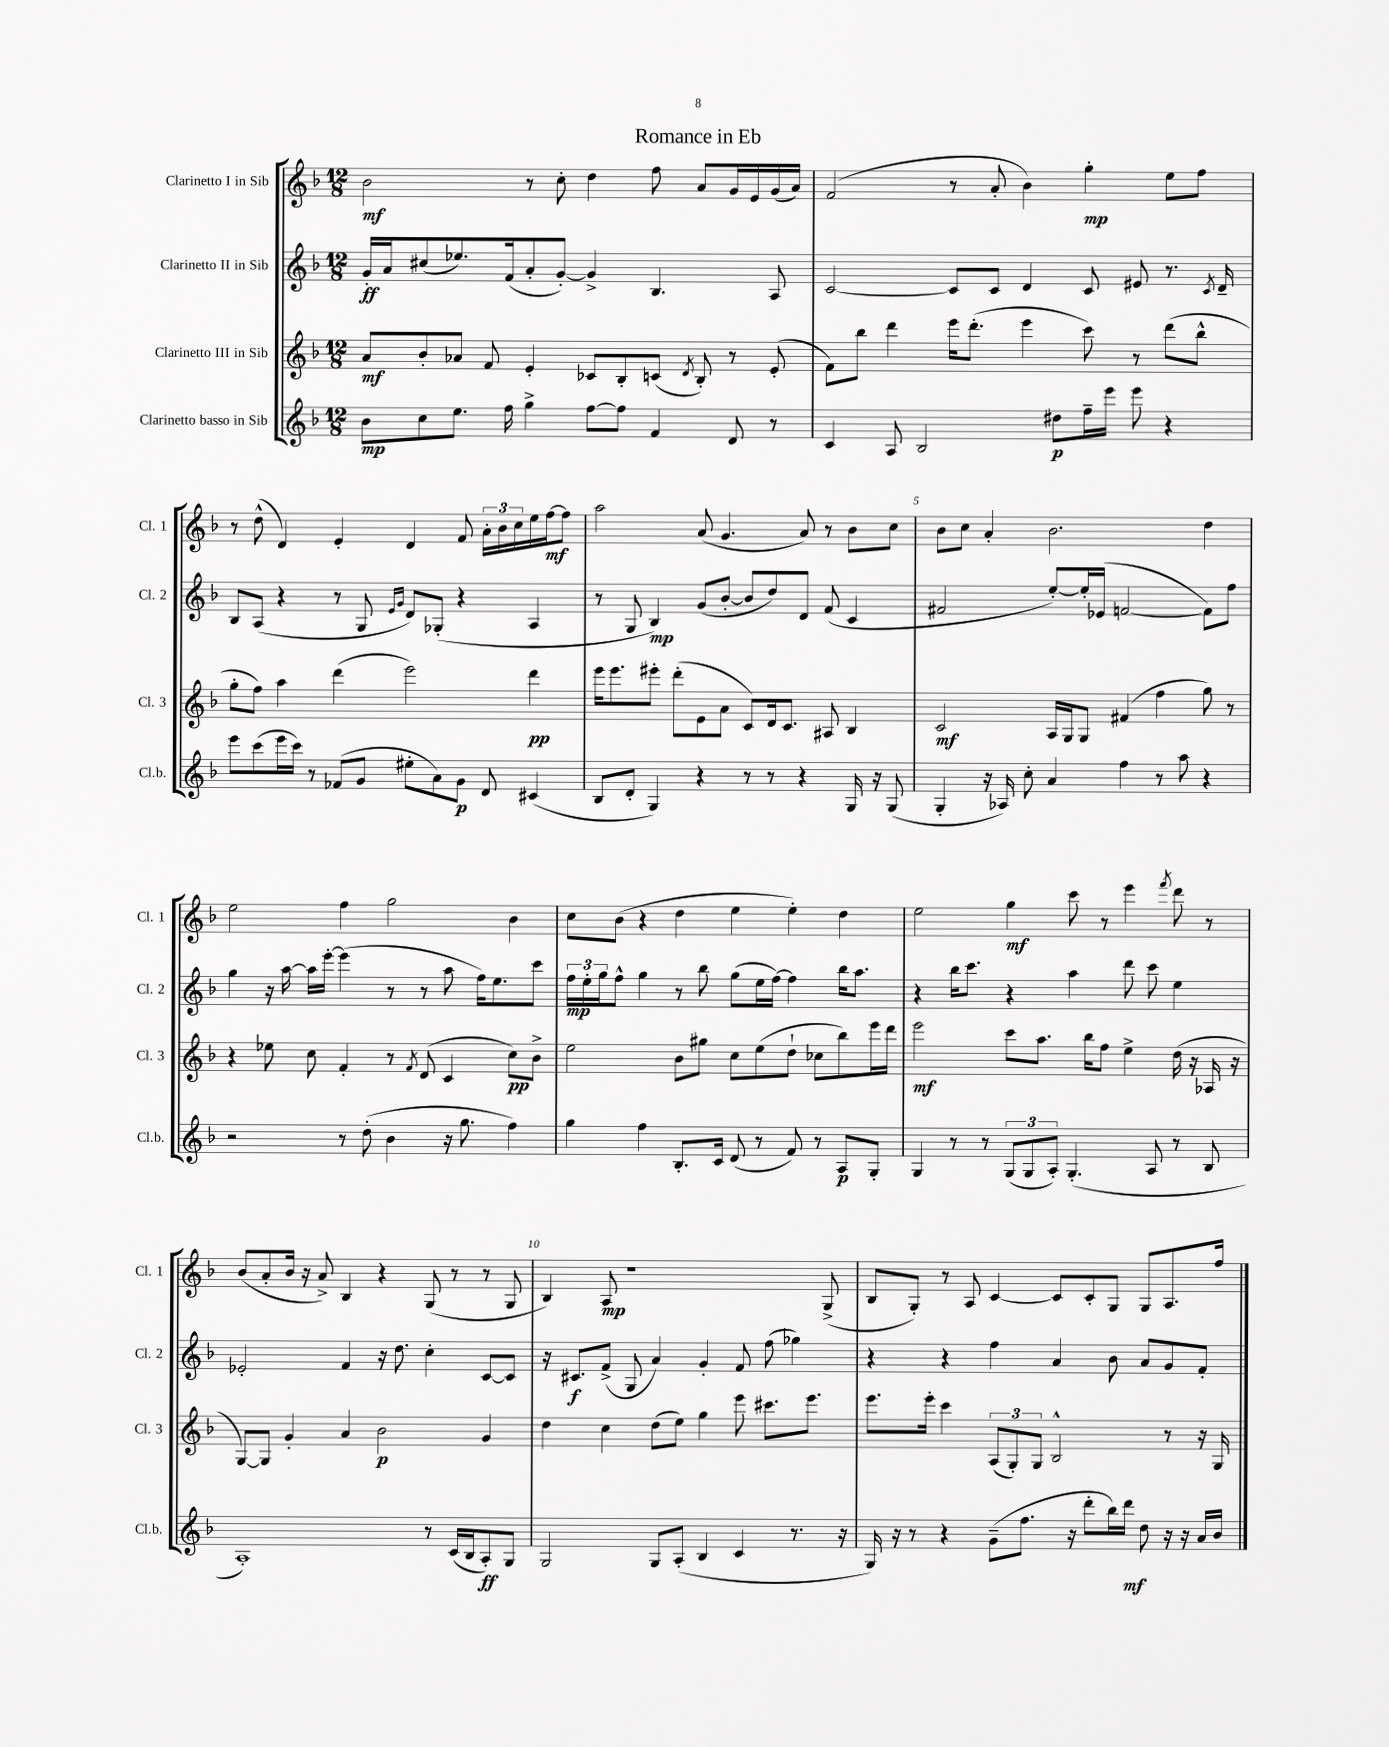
\header { title = "Romance in Eb" }
<<
\new StaffGroup <<
\new Staff = "s0" \with { instrumentName = "Clarinetto I in Sib" shortInstrumentName = "Cl. 1" } {
    \clef treble \key f \major \numericTimeSignature \time 12/8
    bes'2\mf r8 c''8-. d''4 f''8 a'8 g'16 e'16 g'16( a'16) |
    f'2( r8 a'8-. bes'4) g''4-.\mp e''8 f''8 |
    r8 d''8-^( d'4) e'4-. d'4 f'8 \tuplet 3/2 { a'16-. bes'16 c''16 } e''16 f''16~\mf f''8 |
    a''2 a'8( g'4. a'8) r8 bes'8 c''8 |
    bes'8 c''8 a'4-. bes'2. d''4 |
    e''2 f''4 g''2 bes'4 |
    c''8 bes'8( r4 d''4 e''4 e''4-.) d''4 |
    e''2 g''4\mf c'''8 r8 e'''4 \acciaccatura { f'''8 } d'''8 r8 |
    bes'8( a'8-. bes'16 r16 a'8->) bes4 r4 g8( r8 r8 g8 |
    bes4) a8\mp r1 g8->( |
    bes8 g8-.) r8 a8 c'4~ c'8 c'8-. g8 g8 a8. f''16 \bar "|." |
}
\new Staff = "s1" \with { instrumentName = "Clarinetto II in Sib" shortInstrumentName = "Cl. 2" } {
    \clef treble \key f \major \numericTimeSignature \time 12/8
    g'16-.\ff a'16 cis''8( ees''8.) f'16( a'8-. g'8~-.) g'4-> bes4. a8 |
    c'2~ c'8 c'8 d'4 c'8 eis'8 r8. \acciaccatura { c'8 } d'16-- |
    bes8 a8( r4 r8 g8 \grace { e'16 g'16 } d'8) ges8-.( r4 a4 |
    r8 g8 bes4\mp) g'8( bes'8~-. bes'8 d''8) d'8 f'8( c'4 |
    fis'2 e''8~-.) e''16-. ees'16( f'2~ f'8) f''8 |
    g''4 r16 a''16~ a''16 e'''16~-. e'''4( r8 r8 a''8 f''16) e''8. c'''8 |
    \tuplet 3/2 { f''16\mp e''16-. g''16 } f''8-^ g''4 r8 bes''8 g''8( e''16 f''16~) f''4 bes''16 a''8. |
    r4 bes''16 c'''8. r4 a''4 d'''8 c'''8 e''4 |
    ees'2-. f'4 r16 d''8. c''4-. c'8~ c'8 |
    r16 cis'8.\f f'8->( g8 a'4) g'4-. f'8 f''8( ges''4) |
    r4 r4 f''4 a'4 bes'8 a'8 g'8 f'8-. \bar "|." |
}
\new Staff = "s2" \with { instrumentName = "Clarinetto III in Sib" shortInstrumentName = "Cl. 3" } {
    \clef treble \key f \major \numericTimeSignature \time 12/8
    a'8\mf bes'8-. aes'8 f'8 e'4-. ces'8 bes8-. c'8( \acciaccatura { d'8 } bes8-.) r8 e'8-.( |
    f'8) bes''8 d'''4 e'''16 d'''8.-.( e'''4 c'''8) r8 d'''8( bes''8-^ |
    g''8-. f''8) a''4 d'''4( e'''2) d'''4\pp |
    e'''16 e'''8. eis'''8-. d'''8-.( e'8 a'8 c'8) d'16 c'8. ais8 bes4 |
    c'2\mf a16 g16 g8 fis'4( f''4 g''8) r8 |
    r4 ees''8 c''8 f'4-. r8 \acciaccatura { f'8 } d'8( c'4 c''8\pp) bes'8-> |
    e''2 bes'8 gis''8 c''8 e''8( d''8-! ces''8 bes''8) e'''16 d'''16 |
    e'''2\mf c'''8 a''8. bes''16 f''8 e''4-> d''16( r16 aes16 r16 |
    g8~) g8 g'4-. a'4 bes'2\p g'4 |
    d''4 c''4 d''8( e''8) g''4 e'''8 cis'''8. e'''8. |
    e'''8. e'''16-. c'''4 \tuplet 3/2 { a8( g8-.) g8 } bes2-^ r8 r16 g16 \bar "|." |
}
\new Staff = "s3" \with { instrumentName = "Clarinetto basso in Sib" shortInstrumentName = "Cl.b." } {
    \clef treble \key f \major \numericTimeSignature \time 12/8
    bes'8\mp c''8 e''8. f''16 g''4-> f''8~ f''8 f'4 d'8 r8 |
    c'4 a8 bes2 dis''8\p f''16-- e'''16 e'''8 r4 |
    e'''8 c'''8( e'''16 c'''16) r8 fes'8( g'8 eis''8-. a'8) g'8\p d'8 cis'4( |
    bes8 d'8-. g4) r4 r8 r8 r4 g16 r16 g8( |
    g4-. r16 aes16) c''8-. a'4 f''4 r8 a''8 r4 |
    r2 r8 d''8-.( bes'4 r16 g''8. f''4) |
    g''4 f''4 bes8.-. c'16 d'8( r8 f'8) r8 a8\p g8-. |
    g4 r8 r8 \tuplet 3/2 { g8( g8 a8-.) } g4.-.( a8 r8 bes8 |
    a1-.) r8 c'16( bes16 a8-.\ff) g8 |
    g2 g8 a8-.( bes4 c'4 r8. r16 |
    g16) r16 r8 r4 g'8--( f''8. r16 d'''8-. bes''16) d'''16\mf d''8 r16 r16 a'16 bes'16 \bar "|." |
}
>>
>>
\layout { \context { \Score \override BarNumber.break-visibility = ##(#f #t #t) barNumberVisibility = #(every-nth-bar-number-visible 5) } }
